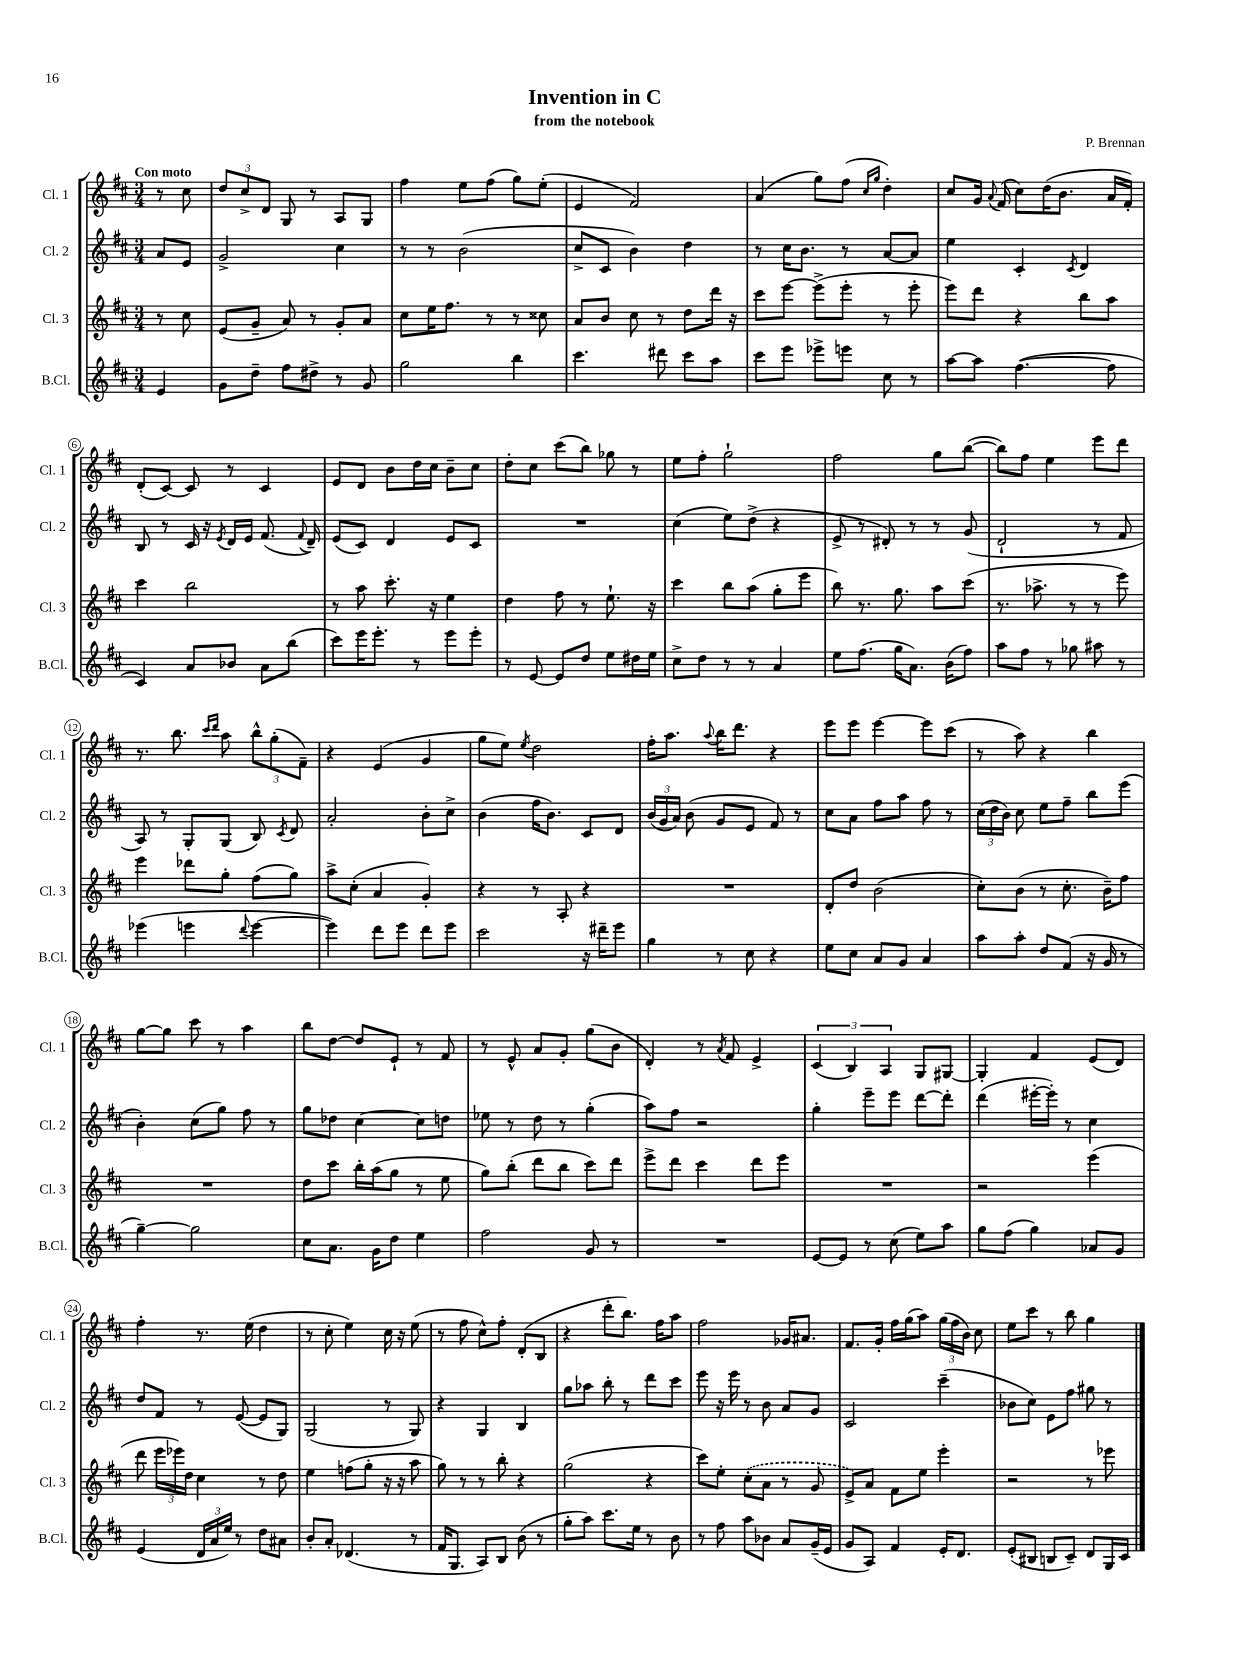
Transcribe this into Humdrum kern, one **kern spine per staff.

**kern	**kern	**kern	**kern
*staff4	*staff3	*staff2	*staff1
*clefG2	*clefG2	*clefG2	*clefG2
*k[f#c#]	*k[f#c#]	*k[f#c#]	*k[f#c#]
*M3/4	*M3/4	*M3/4	*M3/4
4e	8r	8a	8r
.	8cc#	8e	8cc#
=	=	=	=
8g	(8e	2g^	12dd
.	.	.	12cc#^
8dd~	8g~	.	.
.	.	.	12d
8ff#	8a)	.	8G
8dd#^	8r	.	8r
8r	8g'	4cc#	8A
8g	8a	.	8G
=	=	=	=
2gg	8cc#	8r	4ff#
.	16ee	8r	.
.	8.ff#	.	.
.	.	(2b	8ee
.	8r	.	(8ff#
4bb	8r	.	8gg)
.	8cc##	.	(8ee'
=	=	=	=
4.ccc#	8a	8cc#^	4e
.	8b	8c#	.
.	8cc#	4b)	2f#)
8ddd#	8r	.	.
8ccc#	8dd	4dd	.
8aa	16ddd	.	.
.	16r	.	.
=	=	=	=
8ccc#	8ccc#	8r	(4a
8eee	[8eee	16cc#	.
.	.	8.b	.
8eee-^	(8eee^]	.	8gg)
8eee	8eee'	8r	(8ff#
.	.	.	16qqcc#
.	.	.	16qqgg
8cc#	8r	[8a	4dd')
8r	8eee'	8a]	.
=	=	=	=
[8aa	8eee)	4ee	8cc#
8aa]	8ddd	.	16g
.	.	.	8qqa
.	.	.	(16f#
([4.ff#	4r	4c#'	8cc#)
.	.	.	(16dd
.	.	.	8.b
.	.	8qc#	.
.	8bb	4d	.
8ff#]	8aa	.	16a
.	.	.	16f#')
=	=	=	=
4c#)	4ccc#	8B	(8d'
.	.	8r	[8c#)
8a	2bb	16c#	8c#]
.	.	16r	.
.	.	8qe	.
8b-	.	16d	8r
.	.	16e	.
8a	.	(8.f#	4c#
(8bb	.	.	.
.	.	8qqf#	.
.	.	16d~)	.
=	=	=	=
8ccc#)	8r	(8e	8e
16eee	8aa	8c#)	8d
8.eee'	.	.	.
.	8.ccc#'	4d	8b
8r	.	.	16dd
.	16r	.	16cc#
8eee	4ee	8e	8b~
8eee'	.	8c#	8cc#
=	=	=	=
8r	4dd	2.r	8dd'
[8e	.	.	8cc#
8e]	8ff#	.	(8ccc#
8dd	8r	.	8bb)
8ee	8.ee`	.	8gg-
16dd#	.	.	8r
16ee	16r	.	.
=	=	=	=
8cc#^	4ccc#	(4cc#	8ee
8dd	.	.	8ff#'
8r	8bb	8ee)	2gg`
8r	(8aa	(8dd^	.
4a	8gg'	4r	.
.	8eee	.	.
=	=	=	=
8ee	8bb)	8e^	2ff#
(8.ff#	8.r	8r	.
.	.	8d#')	.
16gg	8.gg	.	.
8.a)	.	8r	.
.	8aa	8r	8gg
(16b	.	.	.
8ff#)	(8ccc#	(8g	([8bb
=	=	=	=
8aa	8.r	2d`	8bb])
8ff#	.	.	8ff#
.	8.aa-^	.	.
8r	.	.	4ee
8gg-	8r	.	.
8aa#	8r	8r	8eee
8r	8eee)	8f#	8ddd
=	=	=	=
(4eee-	4eee	8A)	8.r
.	.	8r	.
.	.	.	8.bb
4eee	8ddd-	8G'	.
.	.	.	16qqccc#
.	.	.	16qqddd
.	8gg'	(8G	8aa
8qqddd	.	.	.
[4eee	(8ff#	8B)	12bb^^
.	.	.	(12gg'
.	.	8qc#	.
.	8gg)	8d	.
.	.	.	12f#~)
=	=	=	=
4eee])	8aa^	2a'	4r
.	(8cc#'	.	.
8ddd	4a	.	(4e
8eee	.	.	.
8ddd	4g')	8b'	4g
8eee	.	8cc#^	.
=	=	=	=
2ccc#	4r	(4b	8gg
.	.	.	8ee)
.	.	.	8qee
.	8r	16ff#	2dd
.	.	8.b)	.
.	8A'	.	.
16r	4r	8c#	.
16ddd#~	.	.	.
8eee	.	8d	.
=	=	=	=
4gg	2.r	(24b	16ff#'
.	.	24g	.
.	.	.	8.aa
.	.	24a)	.
.	.	(8b	.
.	.	.	8qqaa
8r	.	8g	16bb
.	.	.	8.ddd
8cc#	.	8e	.
4r	.	8f#)	4r
.	.	8r	.
=	=	=	=
8ee	8d'	8cc#	8eee
8cc#	8dd	8a	8eee
8a	(2b	8ff#	[4eee
8g	.	8aa	.
4a	.	8ff#	8eee]
.	.	8r	(8ccc#
=	=	=	=
8aa	8cc#')	(24cc#	8r
.	.	24dd	.
.	.	24b)	.
8aa'	(8b	8cc#	8aa)
8dd	8r	8ee	4r
(8f#	8.cc#'	8ff#~	.
16r	.	8bb	4bb
16g	16b~)	.	.
8r	8ff#	(8eee	.
=	=	=	=
[4gg~)	2.r	4b')	[8gg
.	.	.	8gg]
2gg]	.	(8cc#	8ccc#
.	.	8gg)	8r
.	.	8ff#	4aa
.	.	8r	.
=	=	=	=
8cc#	8dd	8gg	8bb
8.a	8ccc#	8dd-	[8dd
.	16bb'	[4cc#	8dd]
16g	(16aa	.	.
8dd	8gg	.	8e`
4ee	8r	8cc#]	8r
.	8ee	8dd	8f#
=	=	=	=
2ff#	8gg)	8ee-	8r
.	(8bb'	8r	8e^^
.	8ddd	8dd	8a
.	8bb	8r	8g'
8g	8ccc#)	(4gg'	(8gg
8r	8ddd	.	8b
=	=	=	=
2.r	8eee^	8aa)	4d')
.	8ddd	8ff#	.
.	4ccc#	2r	8r
.	.	.	8qa
.	.	.	8f#
.	8ddd	.	4e^
.	8eee	.	.
=	=	=	=
[8e	2.r	4gg'	(6c#
8e]	.	.	.
.	.	.	6B)
8r	.	8eee~	.
.	.	.	6A
(8cc#	.	8eee	.
8ee)	.	[8ddd	8G
8aa	.	8ddd']	[8G#
=	=	=	=
8gg	2r	(4ddd	4G#']
(8ff#	.	.	.
4gg)	.	[16eee#'	4f#
.	.	16eee#'])	.
.	.	8r	.
8a-	(4eee	4cc#	(8e
8g	.	.	8d)
=	=	=	=
(4e	8ddd	8dd	4ff#'
.	24eee	8f#	.
.	24eee-)	.	.
.	24dd	.	.
24d	4cc#	8r	8.r
24a	.	.	.
24ee)	.	.	.
8r	.	([8e	.
.	.	.	(16ee
8dd	8r	8e]	4dd
8a#	8dd	8G)	.
=	=	=	=
8b'	4ee	(2G	8r
8a'	.	.	8cc#'
(4.d-	(8ff	.	4ee)
.	8gg'	.	.
.	16r	8r	16cc#
.	16r	.	16r
8r	8aa	8G)	(8ee
=	=	=	=
16f#	8gg)	4r	8r
8.G	.	.	.
.	8r	.	8ff#
8A)	8r	4G	8cc#^^)
8B	8bb'	.	8ff#'
(8b	4r	4B	(8d'
8r	.	.	8B
=	=	=	=
8gg'	(2gg	8gg	4r
8aa)	.	8aa-	.
8.ccc#	.	8bb'	8ddd'
.	.	8r	8.bb)
16ee	.	.	.
8r	4r	8ddd	.
.	.	.	16ff#
8b	.	8ccc#	8aa
=	=	=	=
8r	8ccc#)	8eee	2ff#
8ff#	8ee'	16r	.
.	.	16eee	.
8aa	(8cc#'	8r	.
8b-	8a	8b	.
8a	8r	8a	16g-
.	.	.	8.a#
(16g~	8g	8g	.
16e	.	.	.
=	=	=	=
8g	8e^)	2c#	8.f#
8A)	8a	.	.
.	.	.	16g'
4f#	8f#	.	16ff#
.	.	.	(16gg
.	8ee	.	8aa)
16e'	4eee'	(4ccc#~	(24gg
.	.	.	24ff#
8.d	.	.	.
.	.	.	24b)
.	.	.	8cc#
=	=	=	=
(8e'	2r	8b-	8ee
8B#	.	8cc#)	8ccc#
8B	.	8e	8r
8c#~)	.	8ff#	8bb
8d	8r	8gg#	4gg
16G	8eee-	8r	.
16c#	.	.	.
==	==	==	==
*-	*-	*-	*-
